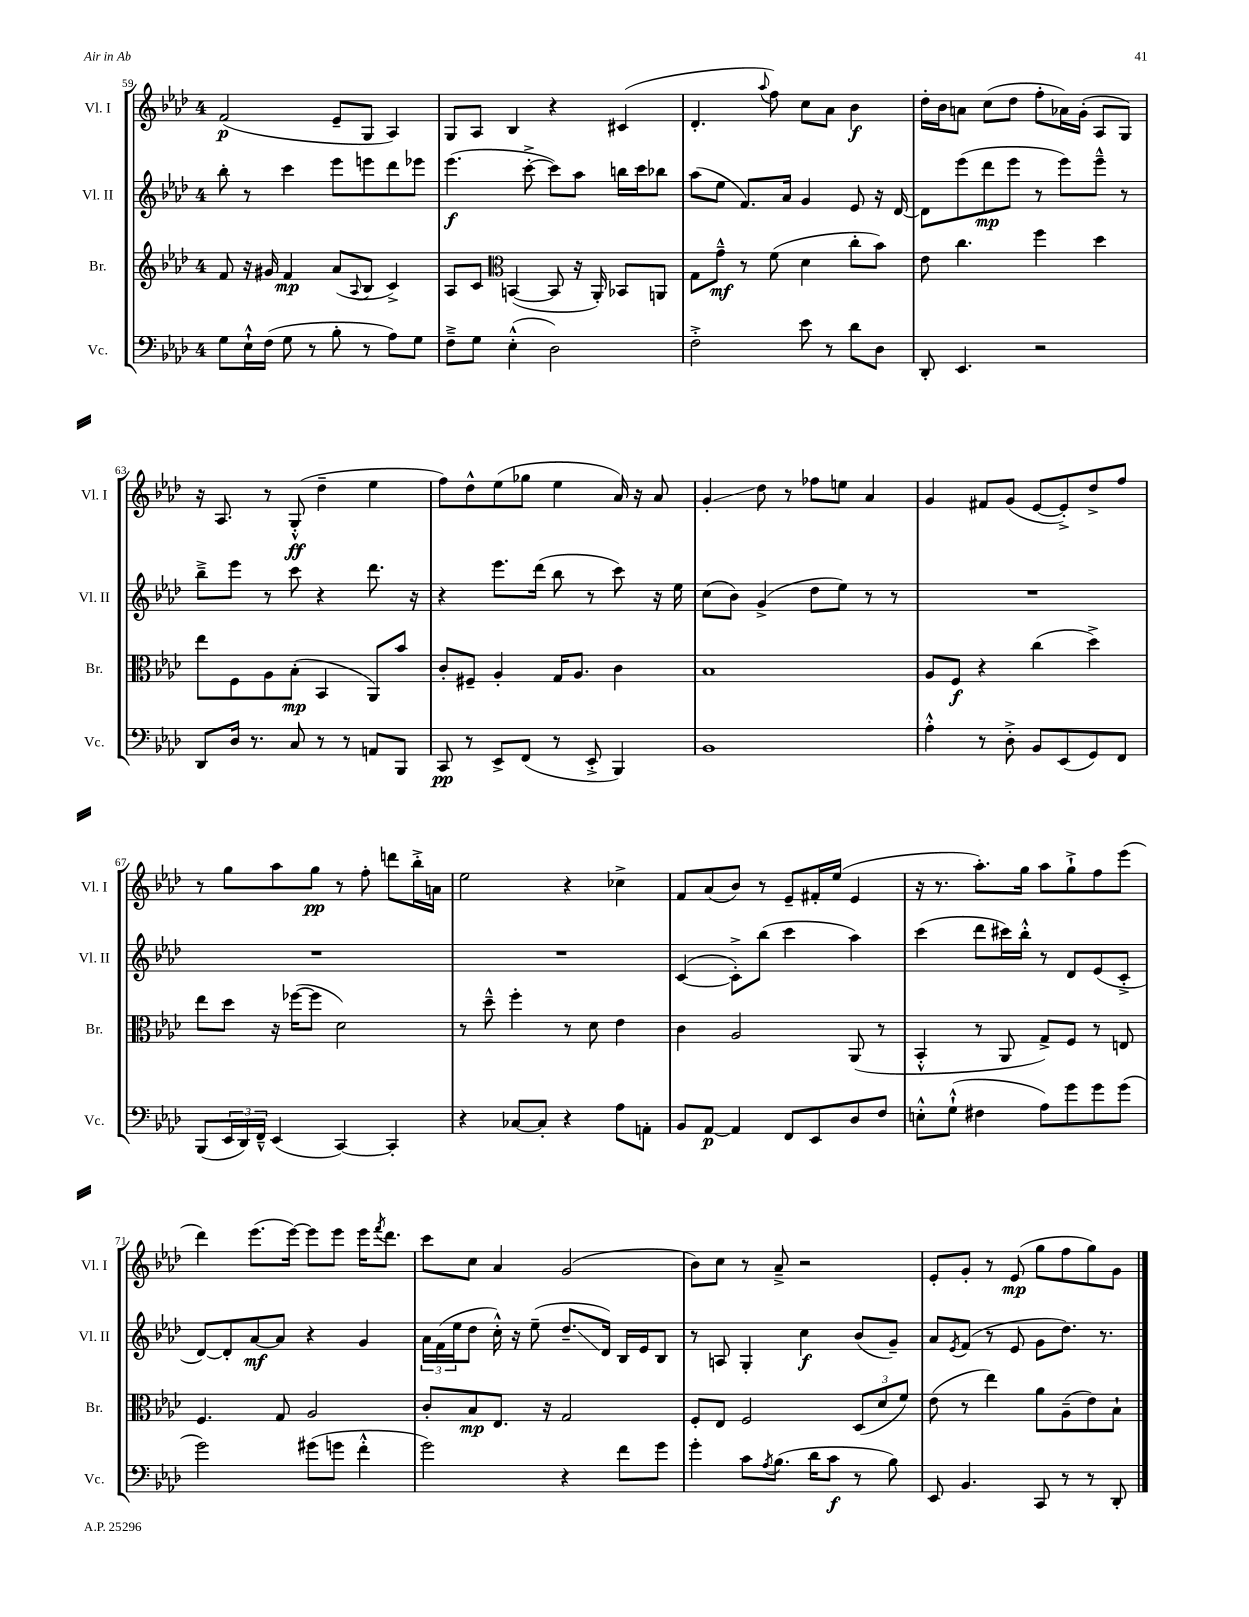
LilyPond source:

<<
\new StaffGroup <<
\new Staff = "s0" \with { instrumentName = "Vl. I" shortInstrumentName = "Vl. I" } {
    \clef treble \key aes \major \once \override Staff.TimeSignature.style = #'single-digit \time 4/4
    f'2\p( ees'8-- g8 aes4) |
    g8 aes8 bes4 r4 cis'4( |
    des'4.-. \appoggiatura { aes''8 } f''8) c''8 aes'8 bes'4\f |
    des''16-. bes'16 a'8 c''8( des''8 f''8-. aes'16) g'16-.( aes8 g8) |
    r16 aes8. r8 g8-.-^\ff( des''4-- ees''4 |
    f''8) des''8-^ ees''8( ges''8 ees''4 aes'16) r16 aes'8 |
    g'4-.\glissando des''8 r8 fes''8 e''8 aes'4 |
    g'4 fis'8 g'8( ees'8~ ees'8-.->) des''8-> f''8 |
    r8 g''8 aes''8 g''8\pp r8 f''8-. d'''8 bes''16-.-> a'16 |
    ees''2 r4 ces''4-> |
    f'8 aes'8( bes'8) r8 ees'8-- fis'16-. ees''16( ees'4 |
    r16 r8. aes''8.-.) g''16 aes''8 g''8-!-> f''8 ees'''8( |
    des'''4) ees'''8.( ees'''16~) ees'''8 ees'''8 ees'''16 \acciaccatura { f'''8 } des'''8. |
    c'''8 c''8 aes'4 g'2( |
    bes'8) c''8 r8 aes'8---> r2 |
    ees'8-. g'8-. r8 ees'8\mp( g''8 f''8 g''8) g'8 \bar "|." |
}
\new Staff = "s1" \with { instrumentName = "Vl. II" shortInstrumentName = "Vl. II" } {
    \clef treble \key aes \major \once \override Staff.TimeSignature.style = #'single-digit \time 4/4
    bes''8-. r8 c'''4 ees'''8 e'''8 des'''8 ees'''8 |
    ees'''4.\f( c'''8~-.-> c'''8) aes''8 b''16 c'''16 bes''8 |
    aes''8( ees''8 f'8.) aes'16 g'4 ees'8 r16 des'16~ |
    des'8 ees'''8( des'''8\mp ees'''8 r8 ees'''8) ees'''8---^ r8 |
    bes''8---> ees'''8 r8 c'''8 r4 des'''8. r16 |
    r4 ees'''8. des'''16( bes''8 r8 c'''8) r16 ees''16 |
    c''8( bes'8) g'4->( des''8 ees''8) r8 r8 |
    R1 |
    R1 |
    R1 |
    c'4~( c'8-.->) bes''8( c'''4 aes''4) |
    c'''4( des'''8 cis'''16) bes''16-.-^ r8 des'8 ees'8( c'8-.-> |
    des'8~) des'8-. aes'8~\mf aes'8 r4 g'4 |
    \tuplet 3/2 { aes'16 f'16( ees''16 } des''8 c''16-.-^) r16 ees''8--( des''8.--\glissando des'16) bes16 ees'16 bes8 |
    r8 a8 g4-. c''4\f bes'8( g'8--) |
    aes'8 \acciaccatura { ees'8 } f'8( r8 ees'8 g'8 des''8.) r8. \bar "|." |
}
\new Staff = "s2" \with { instrumentName = "Br." shortInstrumentName = "Br." } {
    \clef treble \key aes \major \once \override Staff.TimeSignature.style = #'single-digit \time 4/4
    f'8 r16 gis'16 f'4\mp aes'8( \appoggiatura { aes8 } bes8 c'4->) |
    aes8 c'8 \clef alto b,4~( b,8 r16 aes,16-.) bes,8 a,8 |
    g8 g'8---^\mf r8 f'8( des'4 c''8-. bes'8) |
    ees'8 c''4. f''4 des''4 |
    ees''8 f8 aes8 bes8-.\mp( bes,4 aes,8) bes'8 |
    c'8-. fis8-- aes4-. g16 aes8. c'4 |
    bes1 |
    aes8 f8\f r4 c''4( des''4->) |
    ees''8 des''8 r16 fes''16~( fes''8 des'2) |
    r8 des''8---^ f''4-. r8 des'8 ees'4 |
    c'4 aes2 aes,8( r8 |
    bes,4-.-^ r8 aes,8 g8->) f8 r8 e8 |
    f4. g8 aes2 |
    c'8-. bes8\mp ees8. r16 g2 |
    f8-. ees8 f2 \tuplet 3/2 { des8( des'8 f'8) } |
    ees'8( r8 ees''4) aes'8 aes8--( ees'8) bes8-! \bar "|." |
}
\new Staff = "s3" \with { instrumentName = "Vc." shortInstrumentName = "Vc." } {
    \clef bass \key aes \major \once \override Staff.TimeSignature.style = #'single-digit \time 4/4
    g8 ees16-!-^ f16( g8 r8 bes8-. r8 aes8) g8 |
    f8---> g8 ees4-.-^( des2) |
    f2-.-> ees'8 r8 des'8 des8 |
    des,8-. ees,4. r2 |
    des,8 des16 r8. c8 r8 r8 a,8 bes,,8 |
    c,8\pp r8 ees,8-> f,8( r8 ees,8-.-> bes,,4) |
    bes,1 |
    aes4-.-^ r8 des8-.-> bes,8 ees,8( g,8) f,8 |
    bes,,8( \tuplet 3/2 { ees,16 des,16) f,16---^ } ees,4( c,4~) c,4-. |
    r4 ces8~ ces8-. r4 aes8 a,8-. |
    bes,8 aes,8~\p aes,4 f,8 ees,8 des8 f8 |
    e8-.-^ g8-!-^( fis4 aes8) g'8 g'8 g'8( |
    g'2) gis'8( g'8 f'4-.-^ |
    g'2) r4 f'8 g'8 |
    g'4-. c'8 \acciaccatura { aes8 } bes8.( des'16 c'8\f r8 bes8) |
    ees,8 bes,4. c,8 r8 r8 des,8-. \bar "|." |
}
>>
>>
\layout { \context { \Score currentBarNumber = #59 } }
